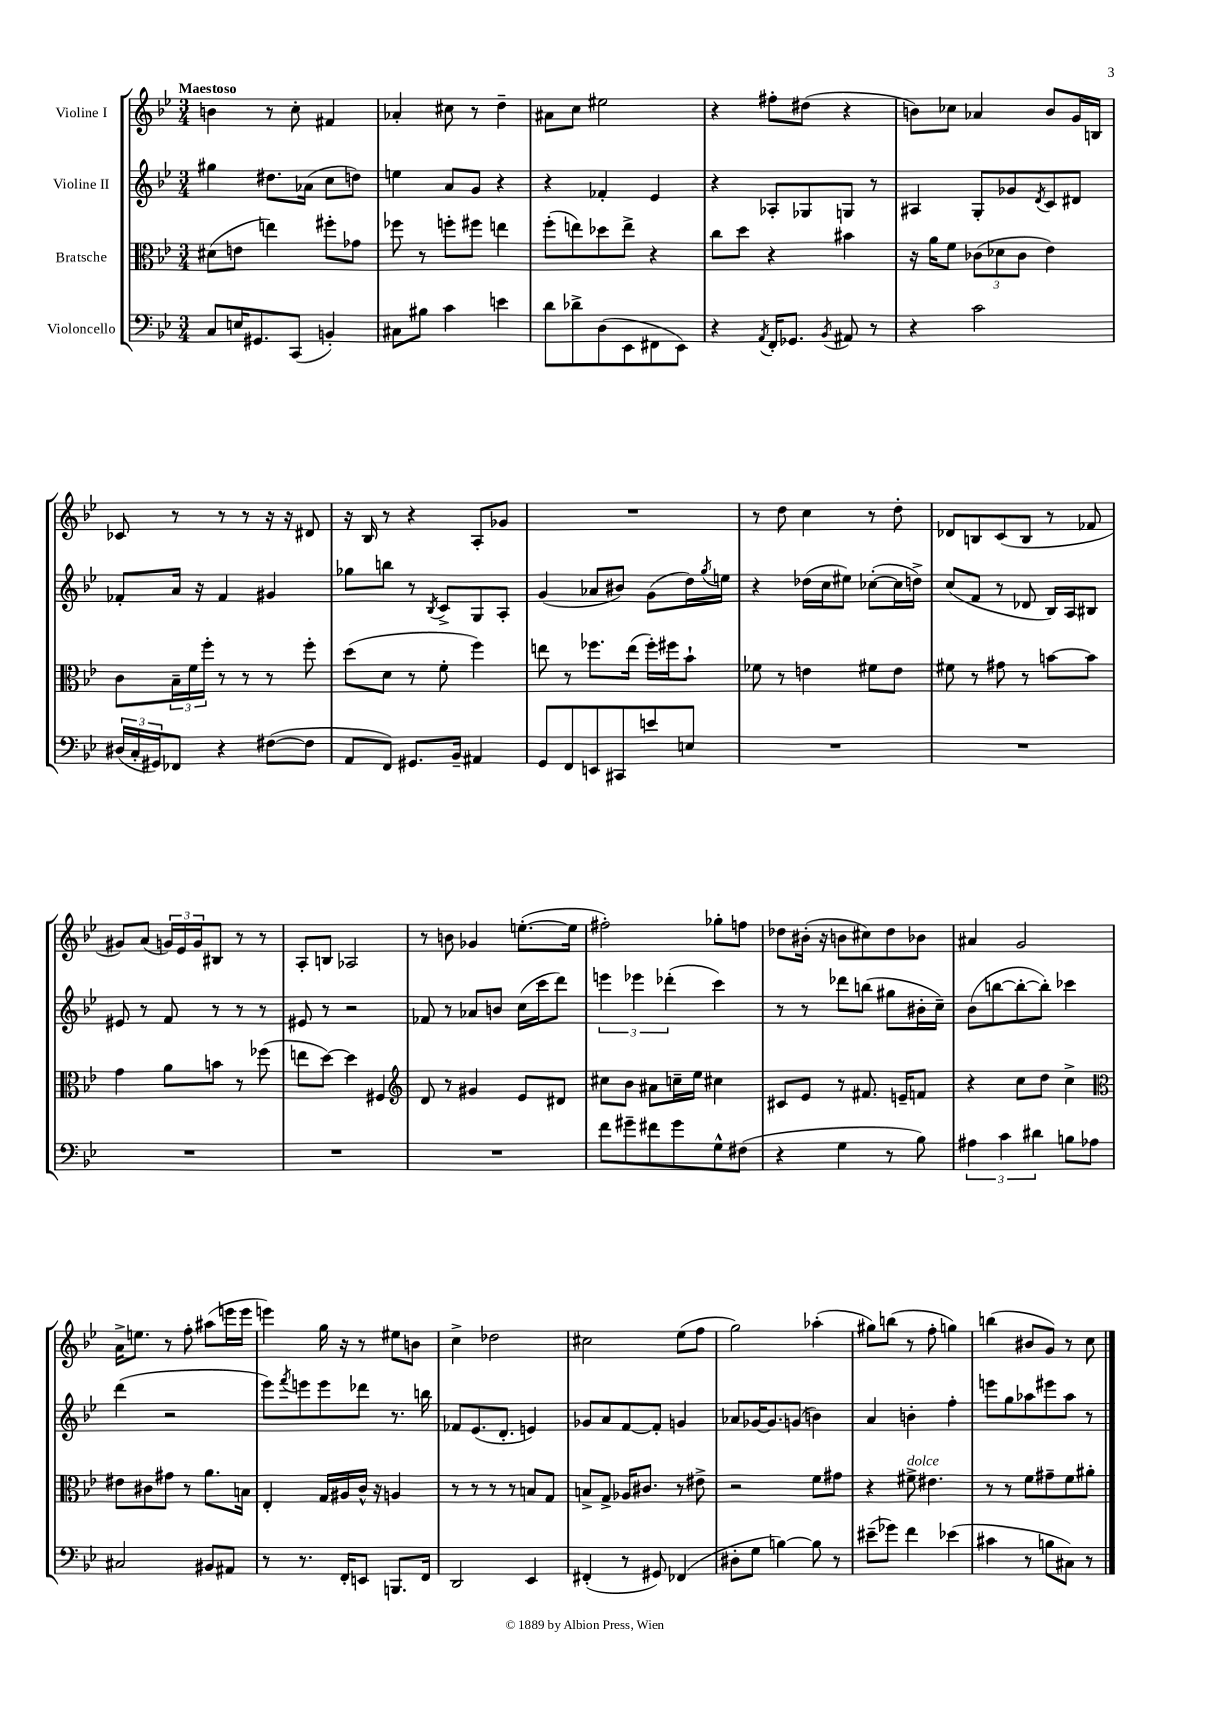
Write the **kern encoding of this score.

**kern	**kern	**kern	**kern
*staff4	*staff3	*staff2	*staff1
*clefF4	*clefC3	*clefG2	*clefG2
*k[b-e-]	*k[b-e-]	*k[b-e-]	*k[b-e-]
*M3/4	*M3/4	*M3/4	*M3/4
8C	(8d#	4gg#	4b
16E	8e	.	.
8.GG#	.	.	.
.	4ee)	8.dd#	8r
(8CC	.	.	8cc'
.	.	(16a-	.
4BB')	8ff#'	8cc	4f#
.	8g-	8dd)	.
=	=	=	=
8C#	8ff-	4ee	4a-'
8B#	8r	.	.
4c	8ff'	8a	8cc#
.	8ff#	8g	8r
4e	4ee	4r	4dd~
=	=	=	=
8d	(8ff'	4r	8a#
8d-^	8ee)	.	8cc
(8D	8dd-	4f-'	2ee#
8EE-	8ee^	.	.
8FF#	4r	4e-	.
8EE-)	.	.	.
=	=	=	=
4r	8cc	4r	4r
.	8dd	.	.
8qAA	.	.	.
16FF'	4r	8A-'	8ff#'
8.GG-	.	.	.
.	.	8G-	(8dd#
8qBB-	.	.	.
8AA#	4b#	8G	4r
8r	.	8r	.
=	=	=	=
4r	16r	4A#	8b)
.	16a	.	.
.	8f	.	8cc-
2c	(12c-	8G'	4a-
.	12d-	.	.
.	.	8g-	.
.	12c-	.	.
.	.	8qd	.
.	4e-)	8c	8b
.	.	8d#	16g
.	.	.	16B
=	=	=	=
(24D#	8c	8f-'	8c-
24C'	.	.	.
24GG#)	.	.	.
8FF-	24B-~	16a	8r
.	24f	.	.
.	.	16r	.
.	24ff'	.	.
4r	8r	4f-	8r
.	8r	.	8r
([8F#	8r	4g#	16r
.	.	.	16r
8F#]	8ff'	.	8d#
=	=	=	=
8AA	(8dd	8gg-	16r
.	.	.	16B-
8FF)	8d	8bb	8r
8.GG#	8r	8r	4r
.	.	8qB-	.
.	8f'	8c^	.
16BB-~	.	.	.
4AA#	4ff)	8G	8A'
.	.	8A'	8g-
=	=	=	=
8GG	8ee	(4g	2.r
8FF	8r	.	.
8EE	8.ff-	8a-	.
8CC#	.	8b#)	.
.	(16ee	.	.
8e	16ff-')	(8g	.
.	16ff#	.	.
8E	8b-`	16dd)	.
.	.	8qgg	.
.	.	16ee	.
=	=	=	=
2.r	8f-	4r	8r
.	8r	.	8dd
.	4e	(16dd-	4cc
.	.	16cc	.
.	.	8ee#)	.
.	8f#	([8cc-'	8r
.	8e	16cc-]	8dd'
.	.	16dd^)	.
=	=	=	=
2.r	8f#	(8cc	8d-
.	8r	8f	8B
.	8g#	8r	(8c
.	8r	8d-	8B
.	[8b	16B-)	8r
.	.	16A	.
.	8b]	8B#	8f-
=	=	=	=
2.r	4g	8e#	8g#)
.	.	8r	(8a
.	8a	8f	24g)
.	.	.	24e-
.	.	.	24g
.	8b	8r	8B#
.	8r	8r	8r
.	(8ff-	8r	8r
=	=	=	=
2.r	8ee	8e#	8A'
.	[8dd)	8r	8B
.	4dd]	2r	2A-
.	4F#	.	.
=	=	=	=
*	*clefG2	*	*
2.r	8d	8f-	8r
.	8r	8r	8b
.	4g#	8a-	4g-
.	.	8b	.
.	8e-	(16cc	([8.ee'
.	.	16ccc	.
.	8d#	8ddd)	.
.	.	.	16ee]
=	=	=	=
8f	8cc#	6eee	2ff#')
8g#~	8b-	.	.
.	.	6eee-	.
8f#	8a#	.	.
.	.	(6ddd-'	.
8g#	16cc~	.	.
.	16ee-	.	.
8G^^	4cc#	4ccc)	8gg-'
(8F#	.	.	8ff
=	=	=	=
4r	8c#	8r	8dd-
.	8e-	8r	(16b#'
.	.	.	16r
4G	8r	8ddd-	8b
.	8.f#	(8bb	8cc#)
8r	.	8gg#	8dd-
.	16e~	.	.
8B-)	8f	16b#'	8b-
.	.	16cc~)	.
=	=	=	=
6A#	4r	(8b-	4a#
.	.	[8bb	.
6c	.	.	.
.	8cc	8bb'_	2g
6d#	.	.	.
.	8dd	8bb'])	.
8B	4cc^	4ccc-	.
8A-	.	.	.
=	=	=	=
*	*clefC3	*	*
2C#	8e#	(4ddd	16a^
.	.	.	8.ee
.	8c#	.	.
.	8g#	2r	8r
.	8r	.	8ff'
8BB#	8.a	.	(8aa#
8AA#	.	.	16eee
.	16B	.	16eee
=	=	=	=
8r	4E-'	8eee-)	4eee)
.	.	8qfff	.
8.r	.	8eee	.
.	16G	8eee	16gg
16FF'	16A#	.	16r
8EE	16c^^	8ddd-	8r
.	16r	.	.
8.BBB	4A	8.r	8ee#
.	.	.	8b
16FF	.	16bb	.
=	=	=	=
2DD	8r	8f-	4cc^
.	8r	(8.e-	.
.	8r	.	2dd-
.	.	8.d'	.
.	8r	.	.
4EE-	8B	4e)	.
.	8G	.	.
=	=	=	=
(4FF#'	8B^	8g-	2cc#
.	8G^	8a	.
8r	16A-	[8f	.
.	8.c#	.	.
8GG#)	.	8f']	.
(4FF-	8r	4g	(8ee-
.	8e#^	.	8ff
=	=	=	=
8D#'	2r	8a-	2gg)
8G	.	[16g-	.
.	.	8.g-]	.
[4B)	.	.	.
.	.	(8g	.
8B]	8f	4b)	(4aa-'
8r	8g#	.	.
=	=	=	=
(8e#~	4r	4a	8gg#)
8g-)	.	.	(8bb
4f	8f#^	4b'	8r
.	4.e#	.	8ff'
(4e-	.	4ff'	4gg)
=	=	=	=
4c#	8r	8eee	(4bb
.	8r	8gg	.
8r	8f	8aa-	8b#
8B	8g#~	8eee#	8g)
8C#)	8f	8aa-	8r
8r	8a#'	8r	8cc
==	==	==	==
*-	*-	*-	*-
